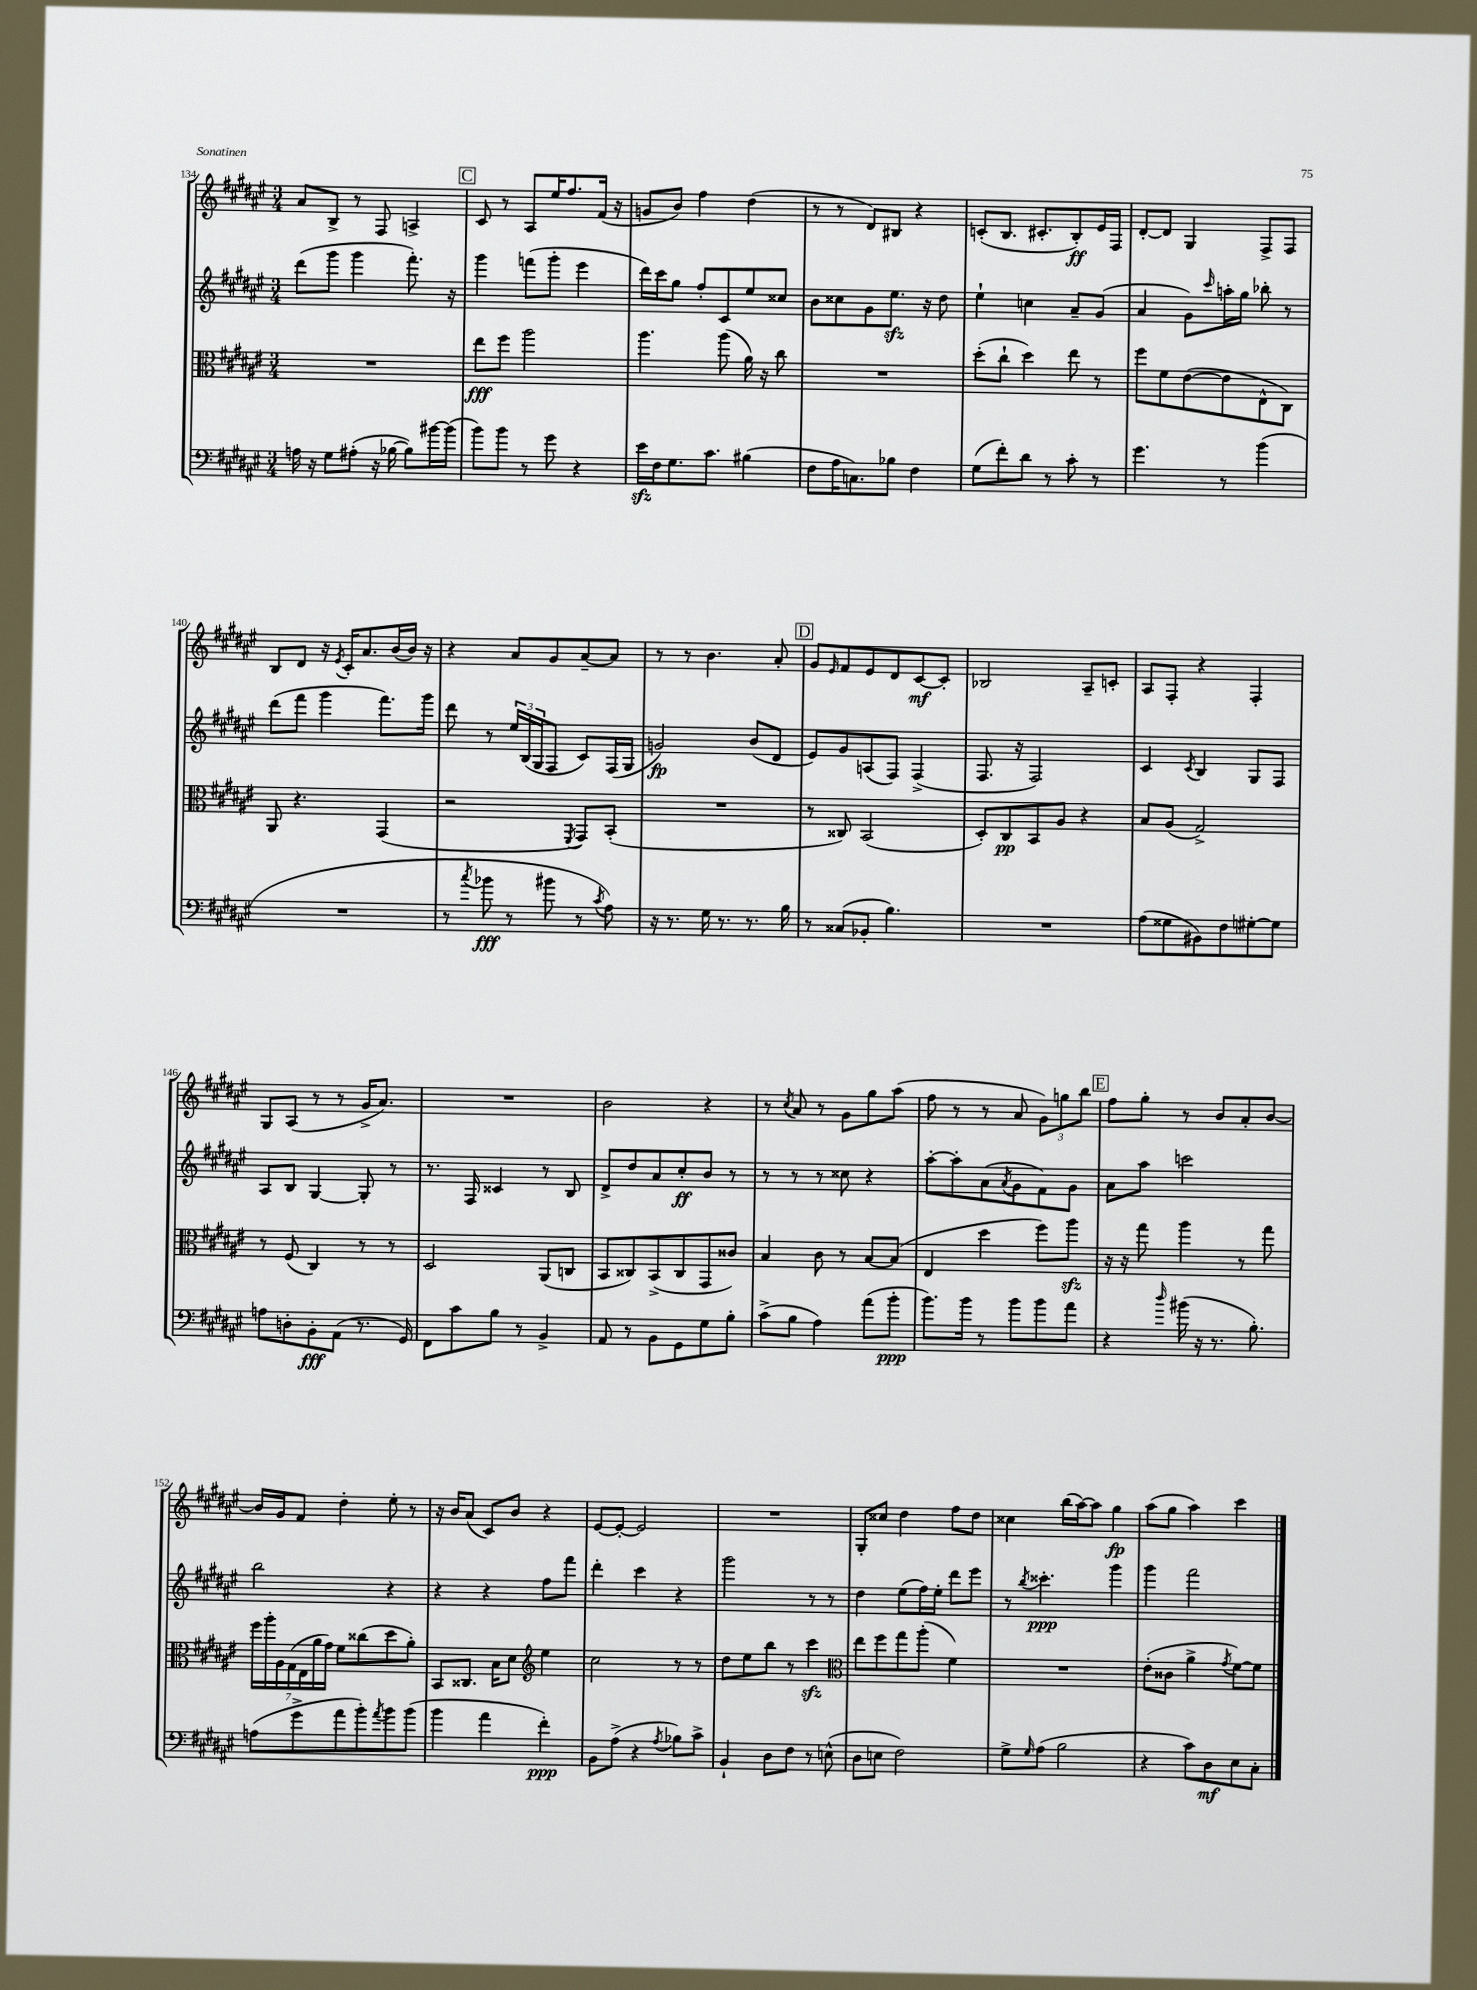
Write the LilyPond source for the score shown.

<<
\new StaffGroup <<
\new Staff = "s0" {
    \clef treble \key fis \major \numericTimeSignature \time 3/4
    ais'8 b8-> r8 fis8 a4-> |
    \mark \markup { \box "C" } cis'8 r8 ais8 eis''16 fis''8. fis'16( r16 |
    g'8 b'8) fis''4 dis''4( |
    r8 r8 dis'8) bis8 r4 |
    c'8-.( b8. cis'8.-. b8-.\ff) eis'16 fis16 |
    dis'8~-. dis'8 gis4 fis8-> fis8 |
    b8 dis'8 r16 \acciaccatura { eis'8 } cis'16-. ais'8. b'16( b'16) r16 |
    r4 ais'8 gis'8 ais'8~-- ais'8 |
    r8 r8 b'4. ais'8-. |
    \mark \markup { \box "D" } gis'8 \grace { eis'16 } fis'8 eis'8 dis'8 cis'8~\mf cis'8-. |
    bes2 ais8-- c'8-. |
    ais8 fis8-. r4 fis4-. |
    gis8 ais8( r8 r8 gis'16-> ais'8.) |
    R2. |
    b'2 r4 |
    r8 \acciaccatura { cis''8 } ais'8 r8 gis'8 gis''8 ais''8( |
    fis''8 r8 r8 ais'8 \tuplet 3/2 { gis'8) g''8 b''8 } |
    \mark \markup { \box "E" } fis''8 gis''8-. r8 b'8 ais'8-. b'8~ |
    b'16 gis'16 fis'8 dis''4-. eis''8-. r8 |
    r16 b'16 ais'8( cis'8) b'8 r4 |
    eis'8~ eis'8~-. eis'2 |
    R2. |
    gis8-. cisis''8 dis''4 fis''8 dis''8 |
    cisis''4 b''16( ais''16~) ais''8 gis''4\fp |
    ais''8( gis''8 ais''4) cis'''4 \bar "|." |
}
\new Staff = "s1" {
    \clef treble \key fis \major \numericTimeSignature \time 3/4
    dis'''8( gis'''8 gis'''4 fis'''8.-.) r16 |
    \mark \markup { \box "C" } gis'''4 f'''8( gis'''8-. eis'''4 |
    dis'''16) cis'''16 gis''8 fis''8-. cis'8 eis''8 cisis''8 |
    b'8 cisis''8 gis'8 eis''8.\sfz r16 dis''8 |
    eis''4-! c''4 ais'8-- gis'8( |
    ais'4 gis'8) \grace { cis'''16 } a''16-. gis''16 bes''8-. r8 |
    dis'''8( fis'''8 gis'''4 fis'''8.) gis'''16 |
    dis'''8 r8 \tuplet 3/2 { eis''16 b16( gis16 } fis8 cis'8) fis16( gis16 |
    g'2\fp) b'8( dis'8 |
    \mark \markup { \box "D" } eis'8) gis'8 a8( fis8) fis4->( |
    fis8. r16 fis2) |
    cis'4 \acciaccatura { cis'8 } b4 gis8 fis8 |
    ais8 b8 gis4~ gis8-. r8 |
    r8. fis16 cisis'4 r8 b8 |
    dis'8-> dis''8 ais'8 cis''8-.\ff b'8 r8 |
    r8 r8 r8 cisis''8 r4 |
    ais''8~-. ais''8-. ais'8( \acciaccatura { ais'8 } gis'8 fis'8) gis'8 |
    \mark \markup { \box "E" } ais'8 ais''8 c'''2 |
    b''2 r4 |
    r4 r4 fis''8 fis'''8 |
    dis'''4-. cis'''4 r4 |
    gis'''2 r8 r8 |
    dis''4 eis''8( fis''16) eis''16-. dis'''8 eis'''8 |
    r8 \acciaccatura { b''8 } cisis'''4.-.\ppp gis'''4 |
    gis'''4 fis'''2 \bar "|." |
}
\new Staff = "s2" {
    \clef alto \key fis \major \numericTimeSignature \time 3/4
    R2. |
    \mark \markup { \box "C" } eis''8\fff fis''8 ais''2 |
    ais''4. ais''8( ais'16) r16 cis''8 |
    R2. |
    dis''8-.( cis''8-! dis''4) eis''8 r8 |
    fis''8 fis'8 eis'8~( eis'8 eis8-^ cis8) |
    ais,8 r4. gis,4( |
    r2 \acciaccatura { fis,8 } gis,8) b,8-.( |
    R2. |
    \mark \markup { \box "D" } r8 cisis8) b,2( |
    dis8-.) cis8\pp b,8 ais8 r4 |
    b8 ais8( gis2->) |
    r8 fis8( cis4) r8 r8 |
    dis2 ais,8( c8 |
    b,8 cisis8) b,8->( cisis8 gis,8 cisis'8) |
    b4 cis'8 r8 b8~ b8( |
    eis4 dis''4 fis''8) ais''8\sfz |
    \mark \markup { \box "E" } r16 r16 gis''8 ais''4 r8 gis''8 |
    \tuplet 7/4 { fis''16 ais''16-. ais16 gis16( eis16 ais'16 gis'16) } fis'8 cisis''8( dis''8 ais'8-.) |
    b,8 cisis8. b16 dis'8 \clef treble eis''4 |
    cis''2 r8 r8 |
    dis''8 eis''8 b''8 r8 cis'''4\sfz |
    \clef alto eis''8 fis''8 gis''8 ais''8-.( fis'4) |
    R2. |
    eis'8-.( cisis'8 ais'4-> \acciaccatura { gis'8 } fis'8~) fis'8 \bar "|." |
}
\new Staff = "s3" {
    \clef bass \key fis \major \numericTimeSignature \time 3/4
    a16 r16 gis8 ais8-.( r16 bes16~ bes8) bis'16~ bis'16( |
    \mark \markup { \box "C" } b'8) b'8 r8 gis'8 r4 |
    eis'16\sfz fis16 gis8. cis'8. bis4( |
    fis8 ais16 c8.) bes8 fis4 |
    gis8( fis'8-.) dis'8 r8 cis'8-. r8 |
    gis'4. r8 b'4( |
    R2. |
    r8 \acciaccatura { cis''8 } bes'8\fff r8 bis'8 r8 \acciaccatura { cis'8 } ais8) |
    r16 r8. gis16 r8. r8. b16 |
    \mark \markup { \box "D" } r8 cisis8( bes,8-. b4.) |
    R2. |
    ais8( gisis8 bis,8) fis8 gis8~-. gis8 |
    a8 d8-. b,8-.\fff ais,8( r8. gis,16) |
    fis,8 cis'8 b8 r8 b,4-> |
    ais,8 r8 b,8 gis,8 gis8 b8-. |
    cis'8->( b8 ais4) ais'8( b'8-.\ppp |
    b'8.) b'16 r8 b'8 b'8 ais'8 |
    \mark \markup { \box "E" } r4 \grace { dis''16 } bis'16( r16 r8. b8.-.) |
    a8( gis'8-> ais'8 b'8-.) \acciaccatura { ais'8 } b'8 b'8( |
    b'4 ais'4 fis'4-.\ppp) |
    b,8 ais8->( r4 \acciaccatura { ais8 } bes8) cis'8-> |
    b,4-! dis8 fis8 r8 e8-^( |
    dis8 e8 fis2) |
    gis8-> \grace { gis16 } ais8( b2 |
    r4 cis'8) dis8\mf eis8 cis8-. \bar "|." |
}
>>
>>
\layout { \context { \Score currentBarNumber = #134 } }
